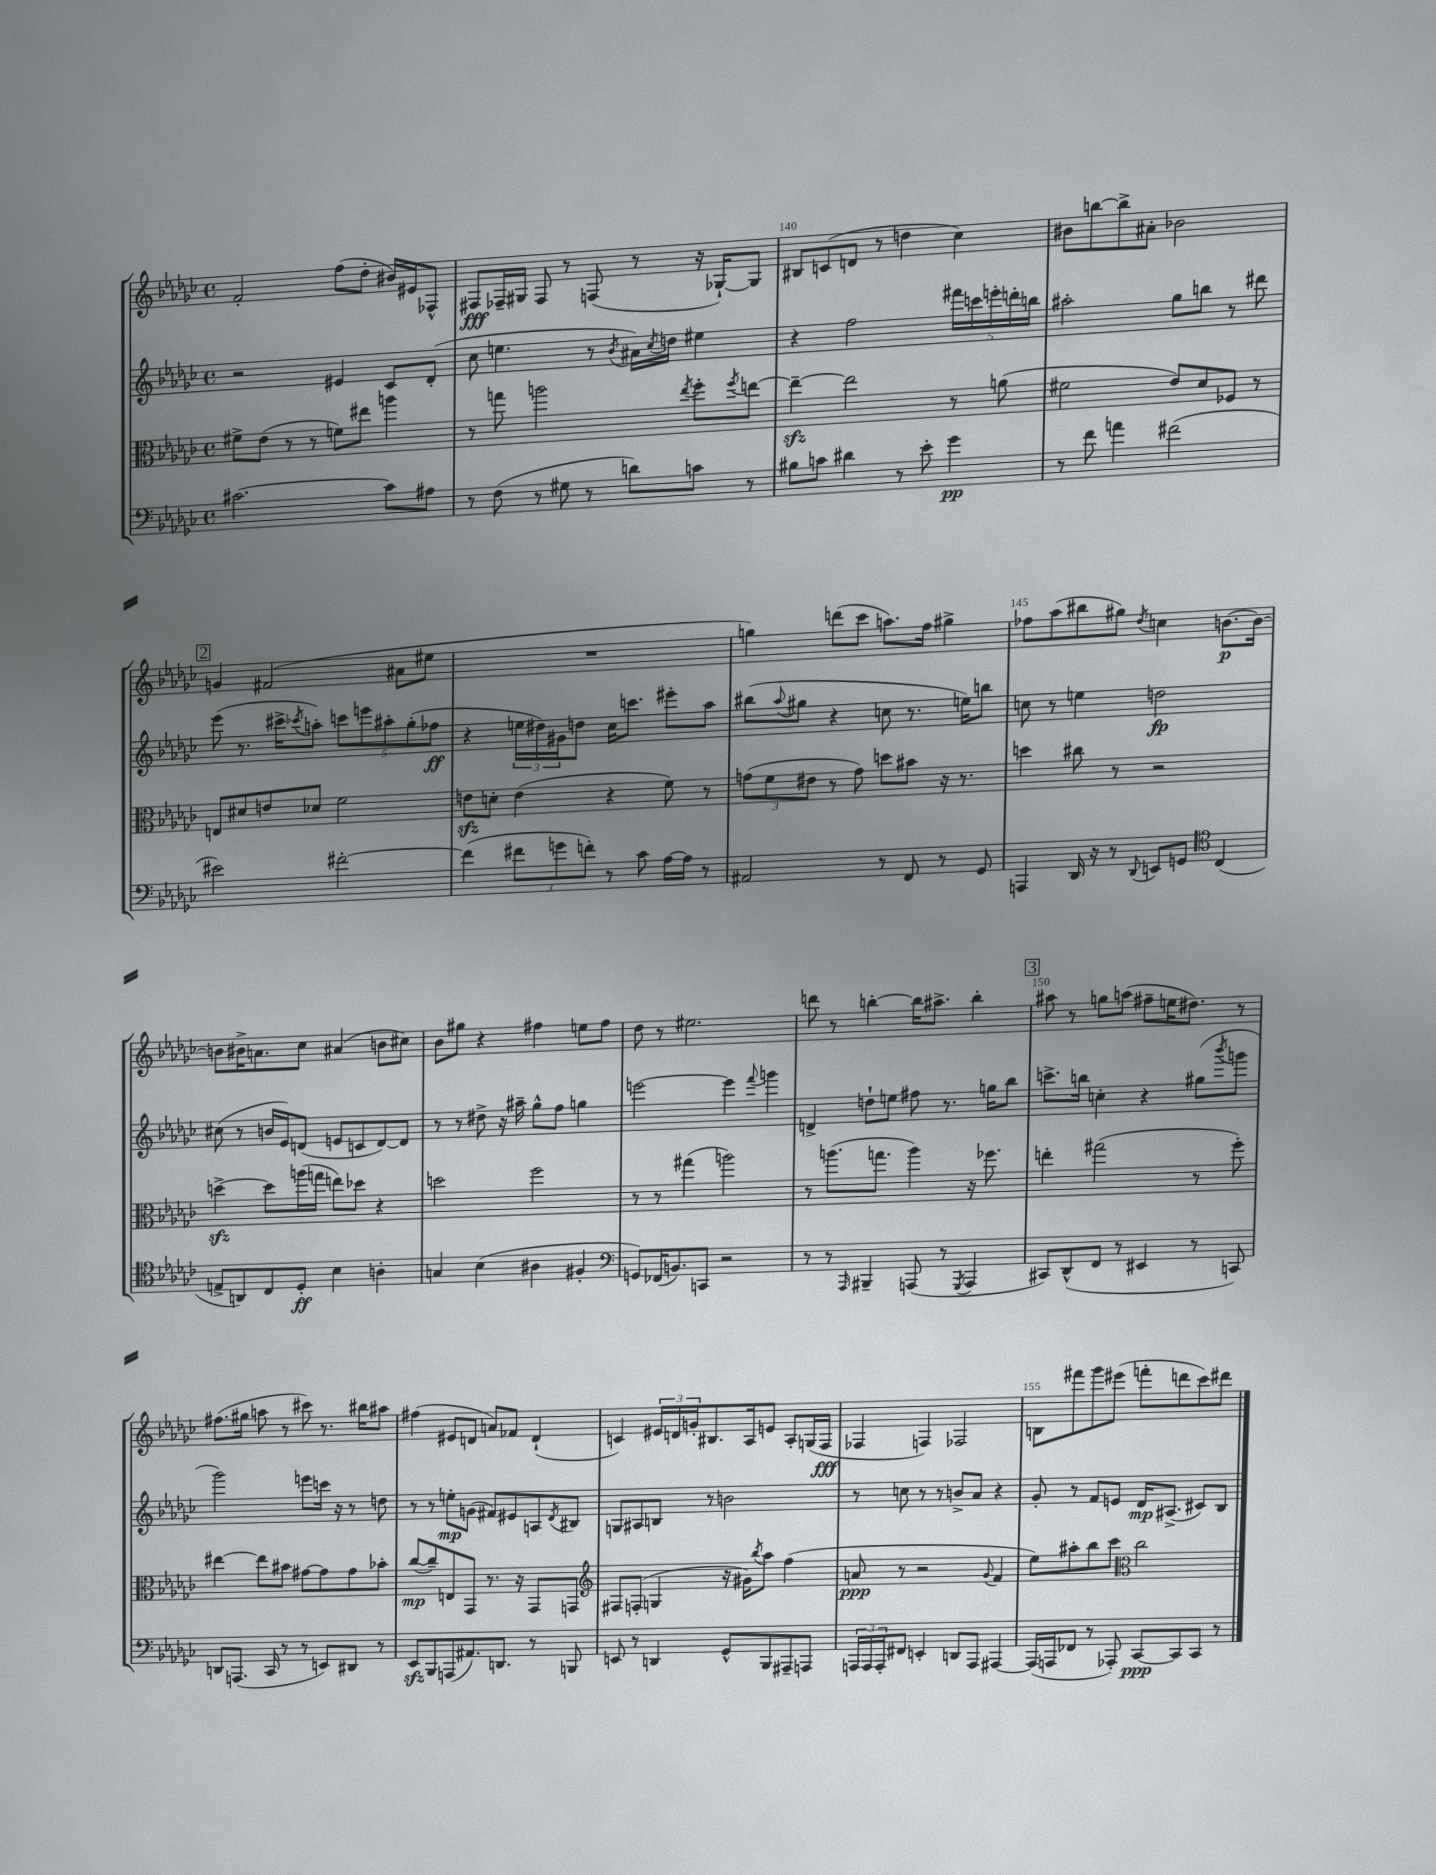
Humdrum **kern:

**kern	**kern	**kern	**kern
*staff4	*staff3	*staff2	*staff1
*clefF4	*clefC3	*clefG2	*clefG2
*k[b-e-a-d-g-c-]	*k[b-e-a-d-g-c-]	*k[b-e-a-d-g-c-]	*k[b-e-a-d-g-c-]
*M4/4	*M4/4	*M4/4	*M4/4
*met(c)	*met(c)	*met(c)	*met(c)
[2.c#	8f#^	2r	2f'
.	(8e-	.	.
.	8r	.	.
.	8r	.	.
.	8f)	4e#	(8ff
.	8ee#	.	8dd-'
8c#]	4aa	8c-	16b#)
.	.	.	16e#
8A#	.	(8d-'	8F-^^
=	=	=	=
8r	8r	8cc-	8F#
(8F	8gg	4.ee	16F-~
.	.	.	16G#
8r	2aa	.	8F-
8G#	.	.	8r
8r	.	8r	(8F
.	.	8qb-	.
8d)	.	16a#)	8r
.	.	8qcc-	.
.	.	16dd	.
.	8qee-	.	.
8c	8ff'	4ee#	16r
.	.	.	[16G-`)
.	8qff	.	.
8r	[8ee	.	8G-]
=	=	=	=
8B#	4ee~_	4r	8B#
8c	.	.	(8c
4d#	2ee]	2ff	8d
.	.	.	8r
8r	.	.	4dd
8e-'	.	.	.
4g-	8r	20fff#	4cc-)
.	.	20ccc	.
.	.	20eee'	.
.	(8a	.	.
.	.	20ddd'	.
.	.	20bb	.
=	=	=	=
8r	2f#	2aa#'	8b#
8f	.	.	[8bb
4a	.	.	8bb^]
.	.	.	8a#'
(2f#	8e-)	8gg-	2b-
.	8d-	8bb	.
.	8F-	8r	.
.	8r	8ddd#	.
=	=	=	=
2e#)	8E	(8eee-	4g
.	8d#	8.r	.
.	8e	.	(2f#
.	.	16ccc#^	.
.	.	8qccc-	.
.	8d-	8aa')	.
[2f#'	2f	10ccc	.
.	.	10eee	.
.	.	10aa#'	.
.	.	.	8a#
.	.	(10gg-'	.
.	.	.	8ee#
.	.	10ff-	.
=	=	=	=
(4f#]	8e	4r	1r
.	8d'	.	.
12f#	(4e	24ee	.
.	.	24dd#)	.
12g	.	24g#	.
.	.	8dd	.
12f')	.	.	.
8r	4r	16cc-	.
.	.	8.ccc	.
8c-	.	.	.
[16A-	8f)	8eee#'	.
16A-]	.	.	.
8r	8r	8aa-	.
=	=	=	=
2AA#	(12g	(8bb#	4gg)
.	12f	.	.
.	.	8qqaa-	.
.	.	8gg#	.
.	12e#	.	.
.	8r	4r	(8ddd
.	8g)	.	8ccc-
8r	8dd	8cc	8.aa)
8FF	8b#	8.r	.
.	.	.	16ff
8r	16r	.	4gg#^
.	8.r	16ee)	.
8GG-	.	8bb	.
=	=	=	=
4AAA	4dd	8cc	8ff-
.	.	8r	(8aa-
16DD-	8cc#	4ee	8bb#
16r	.	.	.
8r	8r	.	8gg#)
8qqDD-	.	.	8qdd-
8EE	2r	2dd	4cc
8GG	.	.	.
*clefC4	*	*	*
(4C-	.	.	[8.b
.	.	.	16b_
=	=	=	=
8E^	[4dd^	(8cc#	8b]
8AA)	.	8r	16b#^
.	.	.	8.a
8C-	8dd]	16b	.
.	.	16e-)	.
8D-'	(16aa	(8d	8cc-
.	16gg	.	.
4B-	8ee)	8e	(4a#
.	8dd-	8c	.
4A'	4r	[8d)	8b
.	.	8d]	8cc#)
=	=	=	=
4G	2dd	8r	8b-
.	.	8r	8gg#
(4B-	.	8dd#^	4r
.	.	16r	.
.	.	16aa#~	.
4A#	2ff	8gg-^^	4ff#
.	.	8ff	.
4F#'	.	4gg	8ee
.	.	.	8ff#
=	=	=	=
*clefF4	*	*	*
8GG)	8r	[2eee	8dd-
(16FF-	8r	.	8r
8.BB)	.	.	.
.	(4gg#	.	2.ee#
8CC	.	.	.
2r	2aa)	4eee]	.
.	.	8qqfff	.
.	.	4ggg	.
=	=	=	=
8r	8r	4d^	8ddd
8r	(8.aa	.	8r
16qqAAA-	.	.	.
4BBB#~	.	8dd`	[4bb'
.	8.gg	.	.
.	.	8ee	.
(8AAA	4aa)	8ff#	16bb]
.	.	.	8.aa#^
8r	.	8.r	.
8qGGG-	.	.	.
4AAA	16r	.	4bb'
.	8.ff-	16gg	.
.	.	8bb-	.
=	=	=	=
8CC#)	4ee'	8.ccc^	8aa#
(8DD-^^	.	.	8r
.	.	16bb	.
8FF	(2gg#	4cc'	8gg
8r	.	.	(8aa
4EE#	.	4r	8ff#~
.	.	.	16ee
.	.	.	8.dd#)
8r	8r	(8gg#	.
.	.	8qbbb-	.
8CC)	8ff')	8ggg	8r
=	=	=	=
8DD	[4ee#	2ggg-)	(8.ff#
(8.AAA	.	.	.
.	.	.	16gg#
.	8ee#]	.	8aa
16CC-	.	.	.
8r	8b#	.	8r
8r	[8g#	8eee	8ccc#)
8EE)	8g#]	16ccc	8.r
.	.	16r	.
8DD#	8g#	8r	.
.	.	.	16bb#
8r	8b-'	8dd	8aa#
=	=	=	=
8EE-	([8cc-	8r	(4ff#
8BBB-	8cc-~])	8r	.
(8AAA	8E	8ee'	8e#
8.AA#)	8GG-	(8g	8d
.	8.r	8f#)	8a)
8.DD	.	.	.
.	.	8e#	8f-
.	16r	.	.
8r	8GG-	8A	(4d`
.	.	8qd-	.
8BBB	8GG	8B#	.
=	=	=	=
*	*clefG2	*	*
8EE	8F#	8G	4c)
8r	(8F'	8A#	.
4DD	4G	8B	24e#
.	.	.	24d
.	.	.	24g'
.	.	8r	8.B#
8GG-^^	16r	2b	.
.	16g#)	.	16A-
.	8qbb-	.	.
8BBB-	8aa-	.	8e
8AAA#~	(4ff	.	8A-'
8AAA	.	.	(16G
.	.	.	16F
=	=	=	=
24AAA	8a	8r	4F-
24AAA	.	.	.
24AAA'	.	.	.
8FF#	8r	8cc	.
4EE'	2r	8r	4F)
.	.	8r	.
8DD	.	8b^	2F-
8AAA	.	8a-	.
.	8qqg-	.	.
[4AAA#	4f	4r	.
=	=	=	=
(16AAA#]	8ee-)	8g-'	8B
16AAA	.	.	.
8FF-	8aa#'	8r	8fff#
8r	8bb-	8f	8ggg-
8AAA-')	8ccc-	8e	(8eee#
*	*clefC3	*	*
[8CC-	2cc-	16d-	8fff'
.	.	(8.A#^	.
8CC-]	.	.	8ddd
8CC-	.	8c#)	8ccc-)
8r	.	8B-	8ddd#
==	==	==	==
*-	*-	*-	*-
